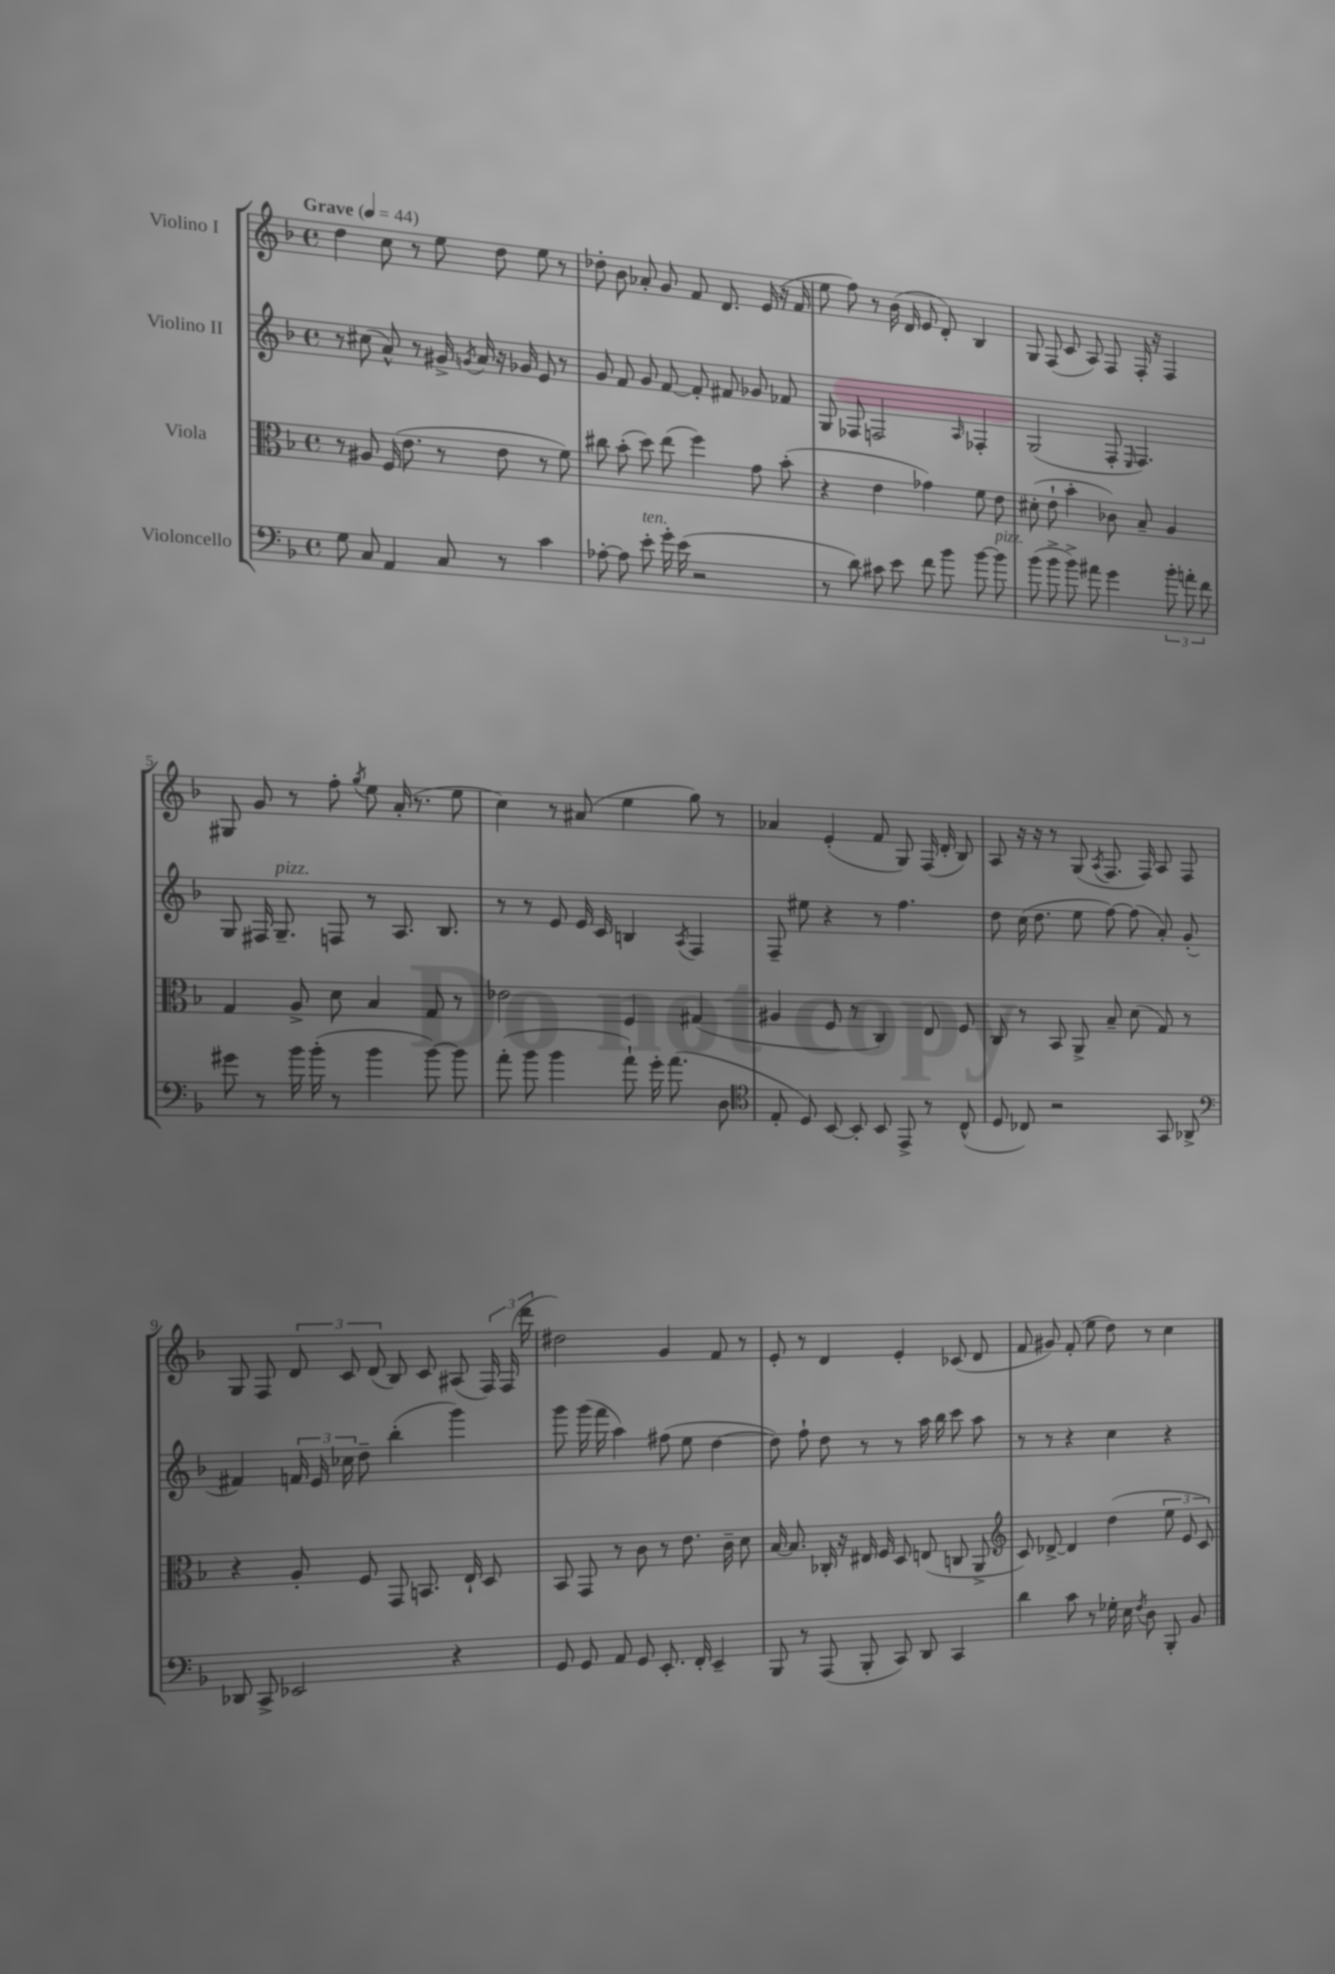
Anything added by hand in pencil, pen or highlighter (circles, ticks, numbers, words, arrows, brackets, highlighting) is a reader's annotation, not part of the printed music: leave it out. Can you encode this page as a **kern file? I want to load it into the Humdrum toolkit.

**kern	**kern	**kern	**kern
*part4	*part3	*part2	*part1
*staff4	*staff3	*staff2	*staff1
*I"Violoncello	*I"Viola	*I"Violino II	*I"Violino I
*clefF4	*clefC3	*clefG2	*clefG2
*k[b-]	*k[b-]	*k[b-]	*k[b-]
*M4/4	*M4/4	*M4/4	*M4/4
*met(c)	*met(c)	*met(c)	*met(c)
*MM44	*MM44	*MM44	*MM44
=1	=1	=1	=1
!	!	!	!LO:TX:a:B:t=Grave
8G\	8r	8r	4dd\
8C/	8A#X/	(8cc#X\	.
4AA/	(16F/	8a^^/)	8cc\
.	8.e\	.	.
.	.	8r	8r
8C/	8r	16g#X^/	8ee\
.	.	8qgn/	.
.	.	16a/	.
8r	8e\	16r	8dd\
.	.	16g-X/	.
4c\	8r	8e/	8ee\
.	8f\)	8r	8r
=2	=2	=2	=2
[8A-X'\	8cc#X\	8g/	8dd-X'\
8A-\]	(8b-'\	8f/	8b-\
!LO:TX:a:i:t=ten.	!	!	!
8e'\	8dd\)	8g/	8a-X'/
16g'\	(8ee\	[8f/	8g/
(16e\	.	.	.
2r	4ff\)	8f'/]	8f/
.	.	8f#X/	8.d/
.	8g\	8g-X/	.
.	.	.	(16e/
.	(8b-'\	8f-X/	16r
.	.	.	16f/
=3	=3	=3	=3
8r	4r	8G/	8ee\
8d\)	.	8F-X/	8ff\)
8c#X\	4e\	2Fn/	8r
8e\	.	.	(16b-\
.	.	.	16d/
8f\	4g-X\)	.	8e/
8b-\	.	.	8d'/)
.	.	16qqA/	.
[8b-\	8f\	4F-X'/	4B-/
!LO:TX:a:i:t=pizz.	!	!	!
8b-\]	8e\	.	.
=4	=4	=4	=4
(8b-\	(8d#X'\	(2G/	8G/
8b-^\	8e`\	.	(8F/
8b-^\)	4b-'\	.	8c/
8a#X\	.	.	8A/)
4g\	8c-X\)	8F'/	8F/
.	.	16qqE/	.
.	8B-~/	4.F/)	16F'/
.	.	.	16r
12b-'\	4A/	.	4F/
12an'\	.	.	.
12f\	.	.	.
!!LO:LB:g=z
=5	=5	=5	=5
8g#X\	4G/	8G/	8G#X/
8r	.	16F#X/	8g/
!	!	!LO:TX:a:i:t=pizz.	!
.	.	8.G~/	.
16b-\	8A^/	.	8r
(16b-'\	.	.	.
8r	8d\	8Fn/	8ff'\
.	.	.	8qgg/
4b-\	4B-/	8r	8ee\
.	.	8.A/	(16a'/
.	.	.	8.r
[8b-\)	8G/	.	.
.	.	8.B-/	.
8b-\]	8r	.	8ee\
=6	=6	=6	=6
(8a'\	2e-X\	8r	4cc\)
8b-\	.	8r	.
4b-\	.	8e/	8r
.	.	16e/	(8a#X/
.	.	16c/	.
8a`\)	4F/	4Bn/	4ee\
16g'\	.	.	.
(8.a\	.	.	.
.	.	8qA/	.
.	(4G#X/	4F/	8gg\)
8D\	.	.	8r
=7	=7	=7	=7
*clefC4	*	*	*
8E'/	4A#X/	8F~/	4a-X/
8D/)	.	8ee#X\	.
[8BB-/	8F/	4r	(4e'/
8BB-'/]	8r	.	.
8BB-/	4C/)	8r	8f/
8EE^/	.	4.ff\	8G/)
8r	8E/	.	(16F/
.	.	.	16d'/
(8C^^/	8F/	.	8B-/)
=8	=8	=8	=8
8D/	8C/	8dd\	8A/
8C-X/)	8r	(16cc\	16r
.	.	8.dd\	16r
2r	8BB-/	.	8r
.	8AA^/	8ee\	(8G/
.	.	.	8qA/
.	8B-~/	[8ff\)	8.F/
.	(8d\	(8ff\]	.
.	.	.	16F/)
8GG/	8G/)	8a'/)	8A/
8AA-X^/	8r	(8g'/	8F/
!!LO:LB:g=z
=9	=9	=9	=9
*clefF4	*	*	*
8DD-X/	4r	4f#X/)	8G/
8CC^/	.	.	8F/
2EE-X/	8A'/	24fn/	12d/
.	.	24e/	.
.	.	24cc-X\	12c/
.	8F/	8dd~\	.
.	.	.	(12d/
.	8GG/	(4bb-'\	8B-/)
.	8.BBn/	.	8c/
4r	.	4ggg\)	(8A#X/
.	16E`/	.	.
.	8D/	.	24F/)
.	.	.	(24F/
.	.	.	24ddd\
=10	=10	=10	=10
8GG/	8BB-/	8ggg\	2dd#X\)
8GG/	8GG/	(16ggg\	.
.	.	16fff\	.
8AA/	8r	4aa\)	.
8GG/	8c\	.	.
8.EE'/	8r	(8ff#X\	4g/
.	8.e\	8ee\	.
16FF'/	.	.	.
4EE~/	.	[4dd\	8f/
.	16c~\	.	.
.	8d\	.	8r
=11	=11	=11	=11
8BBB-/	[16B-/	8dd\])	8e'/
.	8.B-/]	.	.
8r	.	8ff`\	8r
(8AAA/	16C-X'/	8dd\	4d/
.	16r	.	.
8BBB-'/	16E#X/	8r	.
.	16F/	.	.
8CC/)	8D/	8r	4e'/
8DD/	(8En/	16aa\	.
.	.	16bb-\	.
4CC/	8Cn/	8ccc\	(8c-X/
.	8AA^/	8aa\	8d/
=12	=12	=12	=12
*	*clefG2	*	*
4d\	8c/)	8r	8f/
.	[8d-X^/	8r	8g#X/)
8c\	4d-/]	4r	(8f'/
8r	.	.	8ee\
16G-X'\	(4dd\	4cc\	8dd\)
16E\	.	.	.
8qF/	.	.	.
8D\	.	.	8r
8BBB-'/	12ee\	4r	4cc\
.	12e/	.	.
8BB-/	.	.	.
.	12c/)	.	.
==	==	==	==
*-	*-	*-	*-
